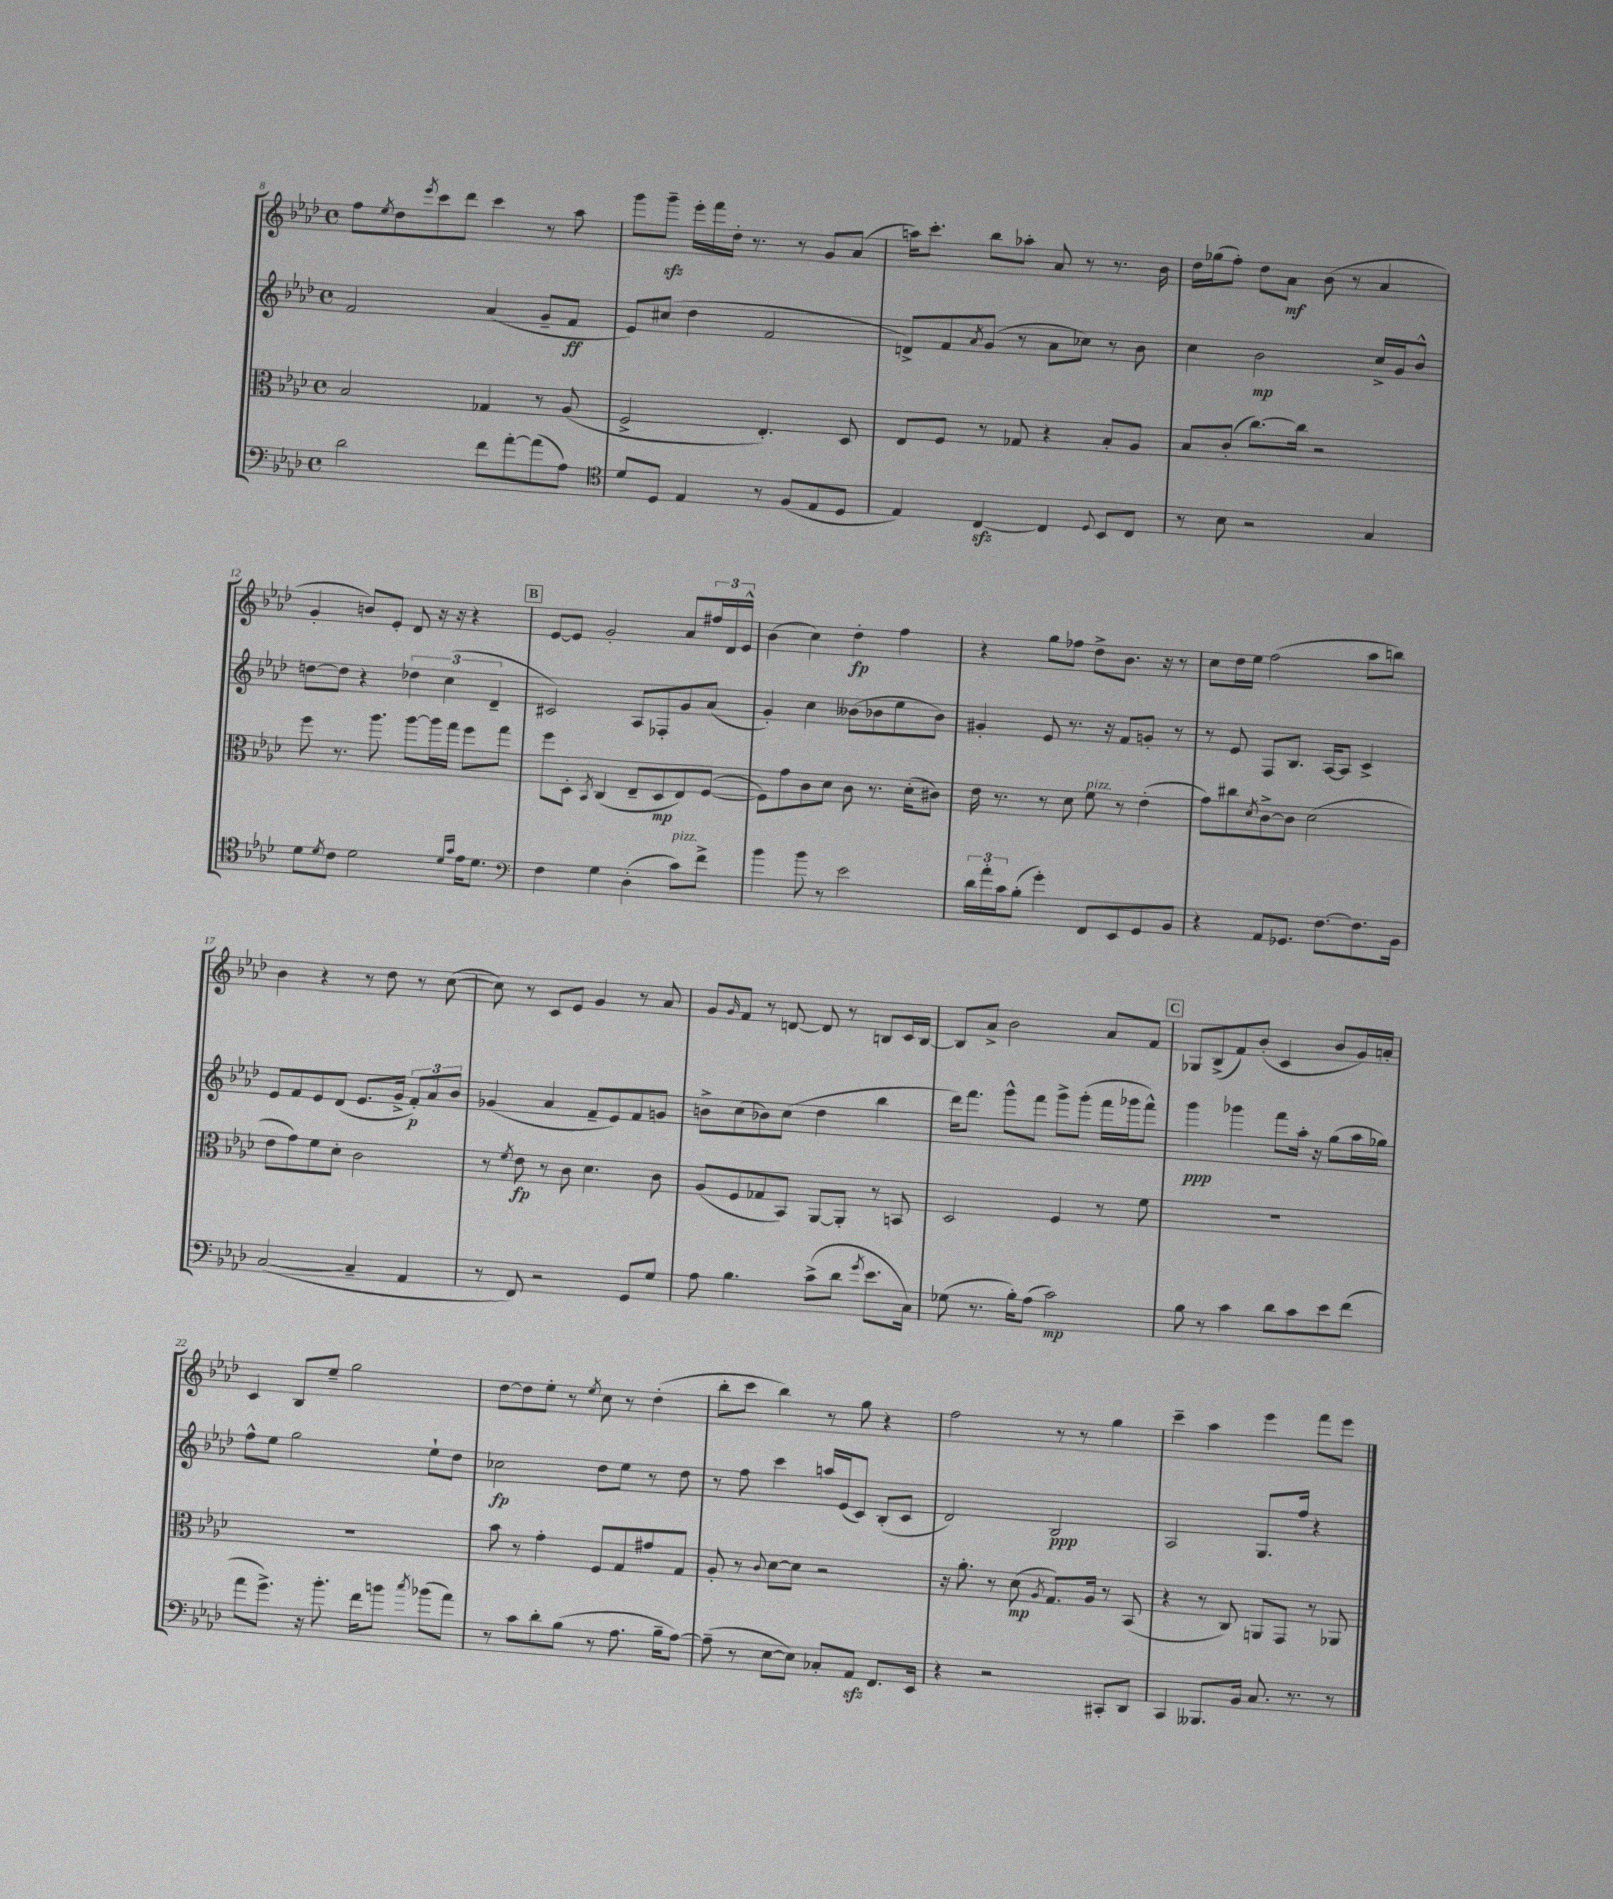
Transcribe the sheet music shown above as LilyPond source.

<<
\new StaffGroup <<
\new Staff = "s0" {
    \clef treble \key aes \major \defaultTimeSignature \time 4/4
    f''8 \acciaccatura { ees''8 } des''8 \acciaccatura { ees'''8 } c'''8 des'''8 c'''4 r8 aes''8 |
    g'''8 g'''8--\sfz ees'''16-. f'''16 des''16-. r8. r8 g'8 aes'8( |
    a''16) c'''8.-. bes''8 aes''8-. aes'8 r8 r8. bes'16 |
    des''16 ges''16( f''8-.) des''8 aes'8\mf bes'8( r8 aes'4 |
    g'4-. b'8) ees'8-. des'8 r16 r16 r4 |
    \mark \markup { \box "B" } ees'8~ ees'8 g'2-. aes'8 \tuplet 3/2 { fis''16 des'16 ees'16-^ } |
    bes'4( c''4) des''4-.\fp f''4 |
    r4 g''8 fes''8 des''8-> bes'8. r16 r8 |
    c''8 des''16 ees''16 f''2( aes''8 b''8) |
    bes'4 r4 r8 des''8 r8 c''8~( |
    c''8) r8 c'8 ees'8 g'4 r8 aes'8 |
    g'8 \grace { g'16 } f'8 r8 d'8~ d'8 r8 b8 c'16 b16~ |
    b8 aes'8-> bes'2 aes'8 f'8 |
    \mark \markup { \box "C" } ges8 bes8->( f'8) bes'8-.( c'4 bes'8 g'16) a'16-. |
    c'4 bes8 ees''8-- g''2 |
    des''8~ des''8 ees''8-. r8 \acciaccatura { ees''8 } c''8 r8 des''4-.( |
    bes''8-. c'''8 bes''4) r8 g''8 r4 |
    f''2 r8 r8 g''4 |
    c'''4-- aes''4 ees'''4 f'''8 ees'''8 \bar "|." |
}
\new Staff = "s1" {
    \clef treble \key aes \major \defaultTimeSignature \time 4/4
    f'2 aes'4( g'8-- f'8\ff |
    ees'8) cis''8( des''4 f'2 |
    d'8->) f'8 \acciaccatura { aes'8 } g'8( r8 aes'8 ces''8) r8 bes'8 |
    c''4 bes'2\mp c''16-> g'16 bes'8-^ |
    d''8~ d''8 r4 \tuplet 3/2 { des''4 c''4( des'4-- } |
    \mark \markup { \box "B" } cis'2) aes8 fes8-. g'8 aes'8( |
    g'4-.) c''4 beses'8( bes'8 ees''8 bes'8) |
    gis'4-. ees'8 r8. r16 f'8 g'8-. r8 |
    r8 ees'8 f8 bes8. aes16~ aes8 c'4-> |
    ees'8 f'8 ees'8 des'8( ees'8. g'16-> \tuplet 3/2 { f'8-.\p) aes'8 bes'8 } |
    ges'4( aes'4 f'8-- ees'8) f'8 g'8 |
    b'8-> c''8( bes'8) c''8( des''4 bes''4 |
    des'''16) f'''8. g'''8-^ f'''8 g'''8-> g'''8-.( f'''16 ges'''16 f'''8-^) |
    \mark \markup { \box "C" } g'''4\ppp ges'''4 f'''8 aes''16-. r16 g''8( aes''16 ges''16) |
    f''8-^ ees''8 g''2 ees''8-! des''8 |
    ces''2\fp des''8 ees''8 r8 des''8 |
    r8 f''8 c'''4 a''16 ees'16( c'8) bes8-.( c'8 |
    des'2) bes2\ppp |
    aes2 g8. f''16 r4 \bar "|." |
}
\new Staff = "s2" {
    \clef alto \key aes \major \defaultTimeSignature \time 4/4
    bes2 ges4 r8 aes8( |
    f2-> ees4.-.) des8 |
    ees8 f8 r8 ges8 r4 bes8-. aes8 |
    bes8 c'8-.( c''8.~) c''16 r2 |
    f''8 r8. aes''8. aes''8~ aes''16 g''16 f''8 g''8 |
    \mark \markup { \box "B" } f''8 des8-. \acciaccatura { bes,8 } c4( ees8-- des8\mp ees8) f8~( |
    f8) g'8 c'8 des'8 c'8 r8. des'16-.( cis'8) |
    ees'16 r8. r8 des'8 f'8^\markup { \italic "pizz." } r8 ees'4-.( |
    g'8) cis''8 \acciaccatura { des'8 } c'8~-> c'8 des'2( |
    ees'8 g'8) f'8 des'8-. c'2 |
    r8 \acciaccatura { f'8 } ees'8\fp r8 c'8 des'4. c'8 |
    aes8( f8 ges8 bes,8) aes,8~ aes,8-. r8 b,8 |
    des2 f4 r8 f'8 |
    \mark \markup { \box "C" } R1 |
    R1 |
    bes'8 r8 g'4-. f8 g8 gis'8 g8 |
    aes8-. r8 \appoggiatura { c'8 } des'8~ des'8 r2 |
    r16 aes'8.-. r8 des'8\mp( \acciaccatura { aes8 } g8.) aes16 r8 bes,8( |
    r4 r8 c8) a,8 g,8 r8 aes,8 \bar "|." |
}
\new Staff = "s3" {
    \clef bass \key aes \major \defaultTimeSignature \time 4/4
    des'2 f'8 aes'8~-. aes'8( aes8) |
    \clef tenor des'8 des8 ees4 r8 f8( ees8 des8 |
    ees4) c4~\sfz c4 \appoggiatura { des8 } bes,8 c8 |
    r8 bes8 r2 g4 |
    des'8 \acciaccatura { des'8 } c'8 des'2 \grace { des'16 g'16 } ees'16 des'8. |
    \mark \markup { \box "B" } \clef bass f4 g4 des4-.( c'8^\markup { \italic "pizz." }) f'8-> |
    bes'4 bes'8 r8 ees'2 |
    \tuplet 3/2 { des'16 aes'16-. c'16 } bes8-.( g'4-.) f,8 ees,8 g,8 bes,8 |
    r4 aes,8 ges,8. f8.~ f8. bes,16 |
    c2~( c4-- aes,4 |
    r8 f,8) r2 g,8 g8 |
    aes8 bes4. c'8->( des'8 \acciaccatura { g'8 } ees'8. c16) |
    ges8( r8. bes16-.) aes8( c'2\mp) |
    \mark \markup { \box "C" } bes8 r8 c'4 des'8 c'8 ees'8 f'8( |
    aes'8 g'8.->) r16 bes'8.-. f'16 b'8 \acciaccatura { c''8 } bes'8( aes'8) |
    r8 c'8 des'8-. bes8( r8 aes8. bes16-- aes8~) |
    aes8--( r8 ees8~ ees8) ces8-. aes,8\sfz f,8. ees,16 |
    r4 r2 cis,8-. des,8 |
    c,4 beses,,8. bes,16 c8. r8. r8 \bar "|." |
}
>>
>>
\layout { \context { \Score currentBarNumber = #8 } }
